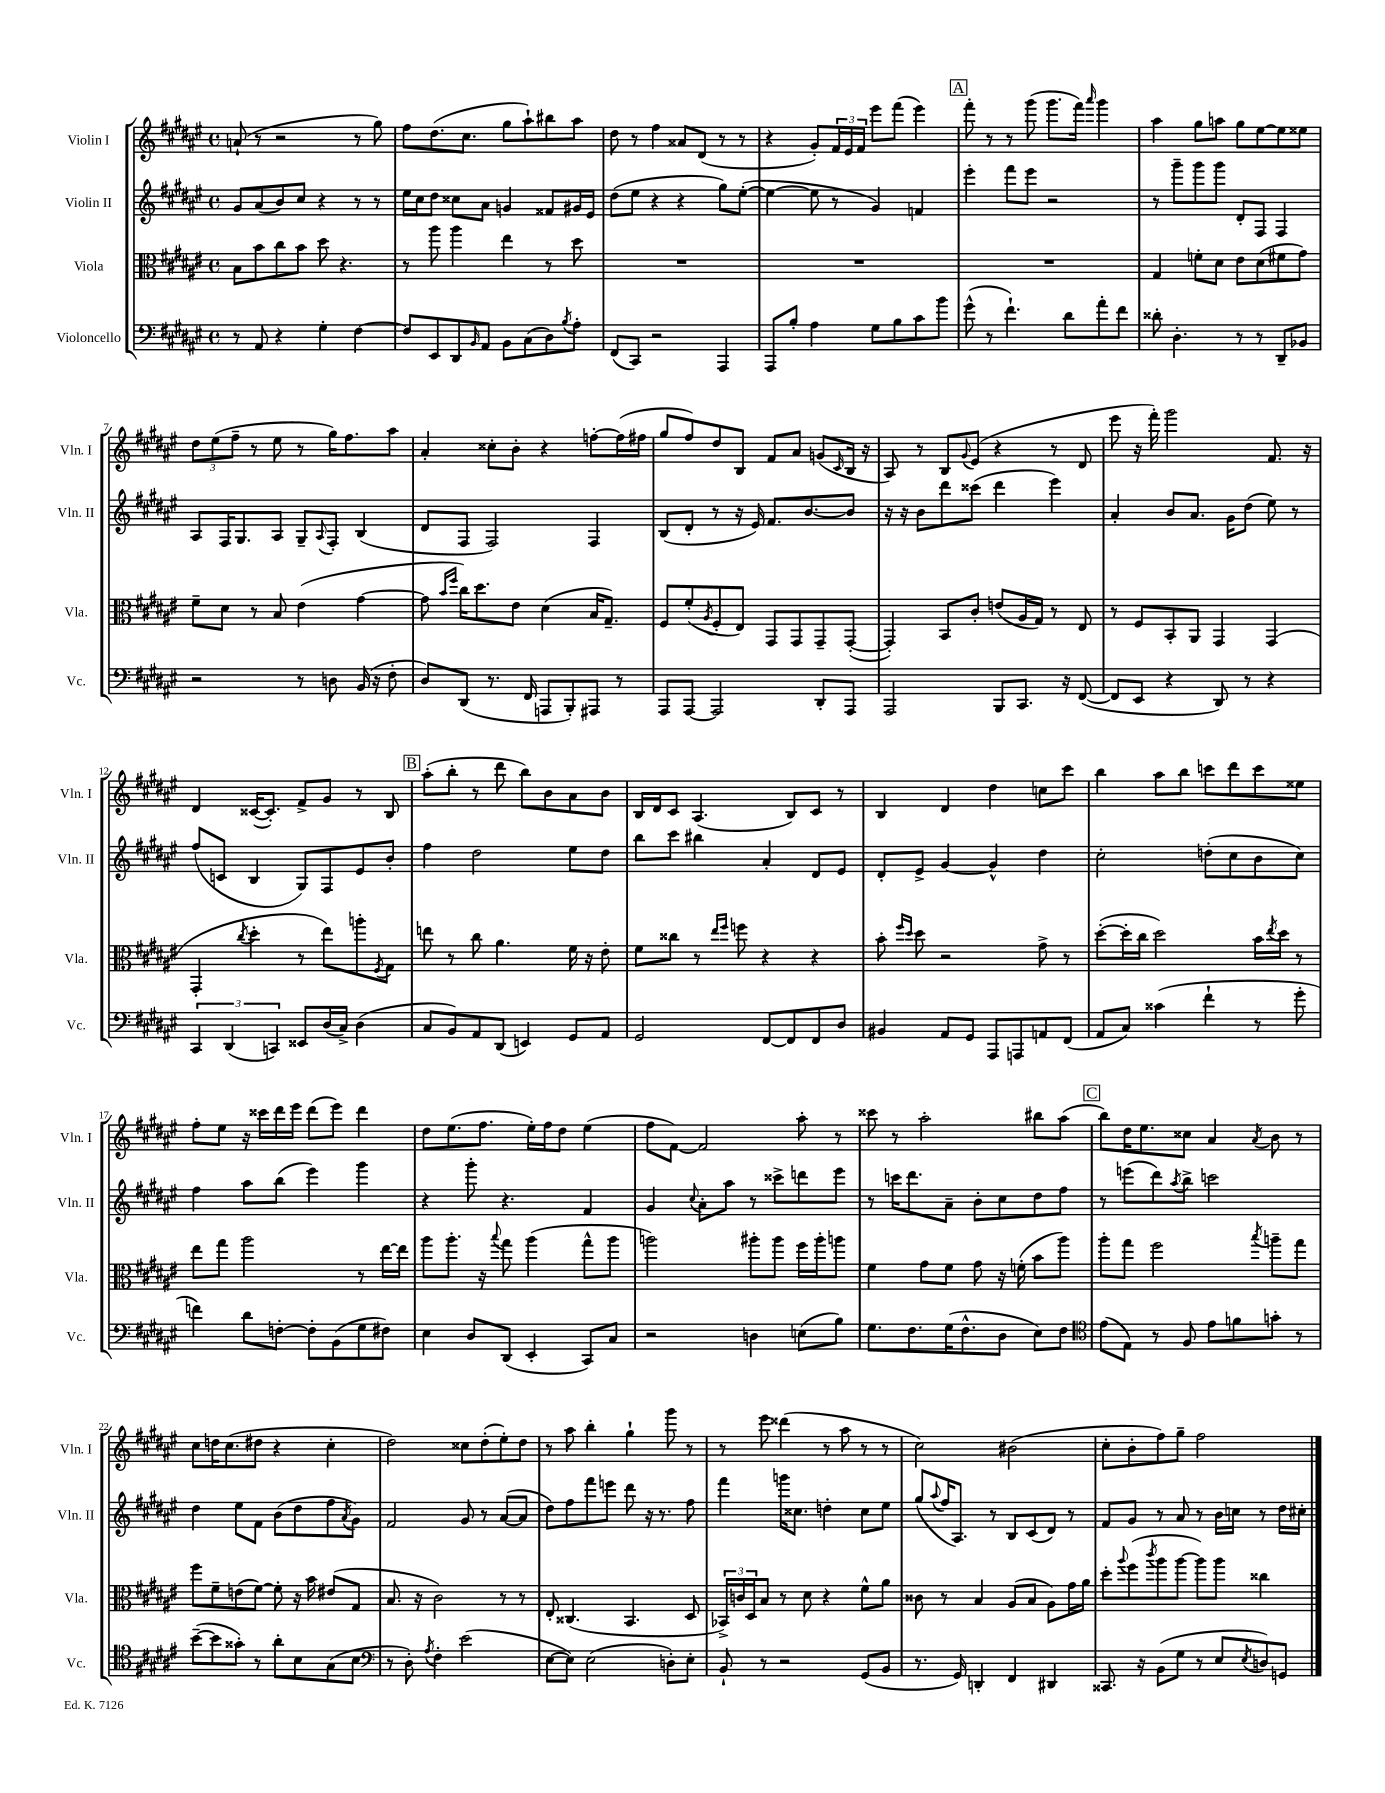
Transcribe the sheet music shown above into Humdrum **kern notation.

**kern	**kern	**kern	**kern
*staff4	*staff3	*staff2	*staff1
*clefF4	*clefC3	*clefG2	*clefG2
*k[f#c#g#d#a#e#]	*k[f#c#g#d#a#e#]	*k[f#c#g#d#a#e#]	*k[f#c#g#d#a#e#]
*M4/4	*M4/4	*M4/4	*M4/4
*met(c)	*met(c)	*met(c)	*met(c)
8r	8B\L	8g#/L	(8a`/
8AA#/	8b\	(8a#/	8r
4r	8cc#\	8b/)	2r
.	8b\J	8cc#/J	.
4G#'\	8dd#\	4r	.
.	4.r	.	.
[4F#\	.	8r	8r
.	.	8r	8gg#\)
=	=	=	=
8F#/]L	8r	16ee#\LL	8ff#\L
.	.	16cc#\J	.
8EE#/	8aa#\	8dd#\J	(8.dd#\
8DD#/	4aa#\	8cc##\L	.
.	.	.	8.cc#\J
16qqBB/	.	.	.
8AA#/J	.	8a#\J	.
8BB\L	4ee#\	4g/	8gg#\L
(8C#\	.	.	8aa#`\)
8D#\)	8r	8f##/L	8bb#\
8qB/	.	.	.
8A#'\J	8dd#\	16g#/L	8aa#\J
.	.	16e#/JJ	.
=	=	=	=
(8FF#/L	1r	(8dd#\L	8dd#\
8CC#/J)	.	8ee#\J	8r
2r	.	4r	4ff#\
.	.	4r	8a##/L
.	.	.	(8d#/J
4AAA#/	.	8gg#\L)	8r
.	.	([8ee#'\J	8r
=	=	=	=
8AAA#/L	1r	4ee#\_	4r
8B'/J	.	.	.
4A#\	.	8ee#\]	8g#'/L)
.	.	8r	24f#/L
.	.	.	24e#/
.	.	.	24f#/JJ
8G#\L	.	4g#/)	8eee#\L
8B\	.	.	(8fff#\J
8c#\	.	4f/	4eee#\)
8b\J	.	.	.
=	=	=	=
(8g#^^\	1r	4eee#'\	8fff#'\
8r	.	.	8r
4.f#`\)	.	8fff#\L	8r
.	.	8eee#\J	(8ggg#\
.	.	2r	8.ggg#\L
8d#\L	.	.	.
.	.	.	16fff#\Jk)
.	.	.	16qqaaa#/
8a#'\	.	.	4ggg#\
8f#\J	.	.	.
=	=	=	=
8d##'\	4G#/	8r	4aa#\
4.D#'\	.	8ggg#~\L	.
.	8f'\L	8ggg#\	8gg#\L
.	8d#\J	8ggg#\J	8aa\J
8r	8e#\L	8d#'/L	8gg#\L
8r	(8d#\	8F#/J	[8ee#\
8DD#~/L	8f#\	4F#/	8ee#\]
8BB-/J	8g#\J)	.	8ee##\J
=	=	=	=
2r	8f#~\L	8A#/L	12dd#\L
.	.	.	(12ee#\
.	8d#\J	16F#/K	.
.	.	.	12ff#~\J
.	.	8.G#/	.
.	8r	.	8r
.	8B/	8A#/J	8ee#\
8r	(4e#\	8G#~/L	8r
.	.	8qqA#/	.
8D\	.	8F#'/J	16gg#\LK)
.	.	.	8.ff#\
(16BB/	[4g#\	(4B/	.
16r	.	.	.
8F#'\	.	.	8aa#\J
=	=	=	=
8D#/L)	8g#\]	8d#/L	4a#'/
.	16qqb/LL	.	.
.	16qqff#/JJ	.	.
(8DD#/J	16cc#\LK)	8F#/J	.
.	8.dd#\	.	.
8.r	.	2F#/)	8cc##'\L
.	8e#\J	.	8b'\J
16FF#/	.	.	.
8AAA/L	(4d#\	.	4r
8BBB'/)	.	.	.
8AAA#/J	16B/LK	4F#/	[8ff'\L
.	8.G#~/J)	.	.
8r	.	.	(16ff\]L
.	.	.	16ff#\JJ
=	=	=	=
8AAA#/L	8F#/L	(8B/L	8gg#/L
[8AAA#/J	(8f#'/	8d#'/J	8ff#/)
.	8qA#/	.	.
2AAA#/]	8F#'/	8r	8dd#/
.	8E#/J)	16r	8B/J
.	.	16e#/)	.
.	8GG#/L	8.f#/L	8f#/L
.	8GG#/	.	8a#/J
.	.	[8.b/	.
8DD#'/L	8GG#~/	.	(8g/L
.	.	.	16qqc#/
8AAA#/J	([8GG#'/J	8b/]J	16B/Jk
.	.	.	16r
=	=	=	=
2AAA#/	4GG#'/])	16r	8A#/)
.	.	16r	.
.	.	8b\L	8r
.	8BB/L	8ddd#\	8B/L
.	.	.	8qqg#/
.	8c#'/J	(8ccc##\J	(8e#/J
8BBB/L	(8e/L	4ddd#\	4r
8.CC#/J	16A#/L	.	.
.	16G#/JJ)	.	.
.	8r	4eee#\)	8r
16r	.	.	.
([8FF#/	8E#/	.	8d#/
=	=	=	=
8FF#/]L	8r	4a#'/	8eee#\
8EE#/J	8F#/L	.	16r
.	.	.	16fff#'\)
4r	8BB'/	8b/L	2ggg#\
.	8AA#/J	8.a#/J	.
8DD#/)	4GG#/	.	.
.	.	16g#\LK	.
8r	.	(8dd#\J	.
4r	(4GG#/	8ee#\)	8.f#/
.	.	8r	.
.	.	.	16r
=	=	=	=
6CC#/	4GG#'/	(8ff#/L	4d#/
.	.	8c/J	.
(6DD#/	.	.	.
.	8qcc#/	.	.
.	4dd#'\	4B/	([16c##/LK
.	.	.	8.c##'/]J)
6CC/)	.	.	.
8EE##/L	8r	8G#/L)	8f#^/L
(16D#/L	8ee#\L)	8F#/	8g#/J
16C#^/JJ)	.	.	.
(4D#\	8aa'\	8e#/	8r
.	8qF#/	.	.
.	8G#\J	8b'/J	8B/
=	=	=	=
8C#/L	8ee\	4ff#\	(8aa#'\L
8BB/)	8r	.	8bb'\J
8AA#/	8cc#\	2dd#\	8r
(8DD#/J	4.a#\	.	8ddd#\
4EE/)	.	.	8bb\L)
.	.	.	8b\
8GG#/L	16f#\	8ee#\L	8a#\
.	16r	.	.
8AA#/J	8e#'\	8dd#\J	8b\J
=	=	=	=
2GG#/	8f#\L	8bb\L	16B/LL
.	.	.	16d#/J
.	8cc##\J	8ccc#\J	8c#/J
.	8r	4bb#\	(4.A#/
.	16qqee#/LL	.	.
.	16qqff#/JJ	.	.
.	8ff\	.	.
[8FF#/L	4r	4a#'/	.
8FF#/]	.	.	8B/L)
8FF#/	4r	8d#/L	8c#/J
8D#/J	.	8e#/J	8r
=	=	=	=
4BB#/	8b'\	8d#'/L	4B/
.	16qqff#/LL	.	.
.	16qqdd#/JJ	.	.
.	8dd#\	8e#^/J	.
8AA#/L	2r	[4g#/	4d#/
8GG#/J	.	.	.
8AAA#/L	.	4g#^^/]	4dd#\
8AAA/	.	.	.
8AA/	8g#^\	4dd#\	8cc\L
(8FF#/J	8r	.	8ccc#\J
=	=	=	=
8AA#/L	([8dd#'\L	2cc#'\	4bb\
8C#/J)	16dd#'\]L	.	.
.	16cc#\JJ	.	.
(4c##\	2dd#\)	.	8aa#\L
.	.	.	8bb\J
4f#`\	.	(8dd'\L	8ccc\L
.	.	8cc#\	8ddd#\
8r	16b\LL	8b\	8ccc\
.	8qee#/	.	.
.	16dd#\JJ	.	.
8g#'\	8r	8cc#\J)	8ee##\J
=	=	=	=
4f\)	8ee#\L	4ff#\	8ff#'\L
.	8gg#\J	.	8ee#\J
8d#\L	2aa#\	8aa#\L	16r
.	.	.	16ccc##\LL
[8F'\J	.	(8bb\J	16ddd#\
.	.	.	16eee#\JJ
8F'\]L	.	4eee#\)	(8ddd#\L
(8BB\	.	.	8eee#\J)
8G#\	8r	4ggg#\	4ddd#\
8F#\J)	[16ee#\LL	.	.
.	16ee#\]JJ	.	.
=	=	=	=
4E#\	8aa#\L	4r	8dd#\L
.	8.aa#'\J	.	(8.ee#\
8D#/L	.	8ggg#'\	.
.	16r	.	8.ff#\J
.	8qqbb/	.	.
(8DD#/J	8gg#\	4.r	.
4EE#'/	(4aa#\	.	16ee#'\LL)
.	.	.	16ff#\J
.	.	.	8dd#\J
8CC#/L)	8gg#^^\L	4f#/	(4ee#\
8C#/J	8aa#\J	.	.
=	=	=	=
2r	2aa\)	4g#/	8ff#\L
.	.	.	[8f#\J)
.	.	8qqcc#/	.
.	.	8a#'\L	2f#/]
.	.	8aa#\J	.
4D\	8aa#'\L	8r	.
.	8aa#\J	8ccc##^\L	.
(8E\L	16ff#\LL	8ddd\	8aa#'\
.	16aa#'\J	.	.
8B\J)	8aa\J	8eee#\J	8r
=	=	=	=
8.G#\L	4f#\	8r	8ccc##\
.	.	16ccc\LK	8r
8.F#\	.	8.ddd#\	.
.	8g#\L	.	2aa#'\
(16G#\K	8f#\J	8a#~\J	.
8.F#^^\	.	.	.
.	8g#\	8b'\L	.
8D#\J	16r	8cc#\	.
.	(16f'\	.	.
8E#\L)	8b\L	8dd#\	8bb#\L
8F#\J	8aa#\J)	8ff#\J	(8aa#\J
=	=	=	=
*clefC4	*	*	*
(8e#\L	8aa#'\L	8r	8bb\L)
8E#\J)	8gg#\J	(8eee\L	16dd#\K
.	.	.	8.ee#\
8r	2ff#\	8ddd#\)	.
.	.	8qaa#/	.
8F#/	.	8bb^\J	8cc##\J
8e#\L	.	2ccc\	4a#/
8f\	.	.	.
.	8qbb/	.	8qa#/
8g'\J	8aa~\L	.	8b\
8r	8gg#\J	.	8r
=	=	=	=
([8b~\L	8ff#\L	4dd#\	8cc#\L
8b\]	8f#~\	.	16dd\K
.	.	.	(8.cc#\
8g##'\J)	(8e\	8ee#\L	.
8r	[8f#\J)	8f#\J	8dd#\J
8a#'\L	8f#'\]	(8b\L	4r
8B\	16r	8dd#\	.
.	16b\	.	.
(8G#\	(8e#/L	8ff#\	4cc#'\
.	.	8qa#/	.
8B\J	8G#/J	8g#\J)	.
=	=	=	=
*clefF4	*	*	*
8r	8.B/	2f#/	2dd#\)
8D#'\)	.	.	.
.	16r	.	.
8qA#/	.	.	.
4F#'\	2c#\)	.	.
(2e#\	.	8g#/	8cc##\L
.	.	8r	(8dd#'\
.	8r	([8a#/L	8ee#'\)
.	8r	8a#/]J	8dd#\J
=	=	=	=
[8E#\L	8E#'/	8dd#\L)	8r
8E#\]J)	(4.C##/	8ff#\	8aa#\
(2E#\	.	8fff#\	4bb'\
.	.	8eee\J	.
.	4.BB/	8ddd#\	4gg#`\
.	.	16r	.
.	.	8.r	.
8D'\L)	.	.	8ggg#\
8E#'\J	8D#/	8ff#\	8r
=	=	=	=
8BB`/	24BB-^/LL)	4fff#\	8r
.	24c/	.	.
.	24D#/J	.	.
8r	8B/J	.	8eee#\
2r	8r	16ggg\LK	(4ddd##\
.	.	8.cc##\J	.
.	8d#\	.	.
.	4r	4dd'\	8r
.	.	.	8aa#\
(8GG#/L	8f#^^\L	8cc##\L	8r
8BB/J	8a#\J	8ee#\J	8r
=	=	=	=
8.r	8c##\	(8gg#/L	2cc#\)
.	.	8qqaa#/	.
.	8r	16ff#/K	.
16GG#/)	.	8.A#/J)	.
4DD'/	4B/	.	.
.	.	8r	.
4FF#/	(8A#/L	8B/L	(2b#\
.	8B/J	(8c#/	.
4DD#/	8A#\L)	8d#/J)	.
.	16g#\L	8r	.
.	16a#\JJ	.	.
=	=	=	=
8.CC##/	8dd#'\L	8f#/L	8cc#'\L
.	8qqaa#/	.	.
.	(8ff#\	8g#/J	8b'\
16r	.	.	.
.	8qccc#/	.	.
(8BB\L	8aa#\	8r	8ff#\)
8G#\J	[8aa#\J	8a#/	8gg#~\J
8r	8aa#\]L)	8r	2ff#\
8E#/L	8aa#\J	16b\LL	.
.	.	16cc\JJ	.
8qE#/	.	.	.
8D/)	4cc##\	8r	.
8GG/J	.	16dd#\LL	.
.	.	16cc#'\JJ	.
==	==	==	==
*-	*-	*-	*-
